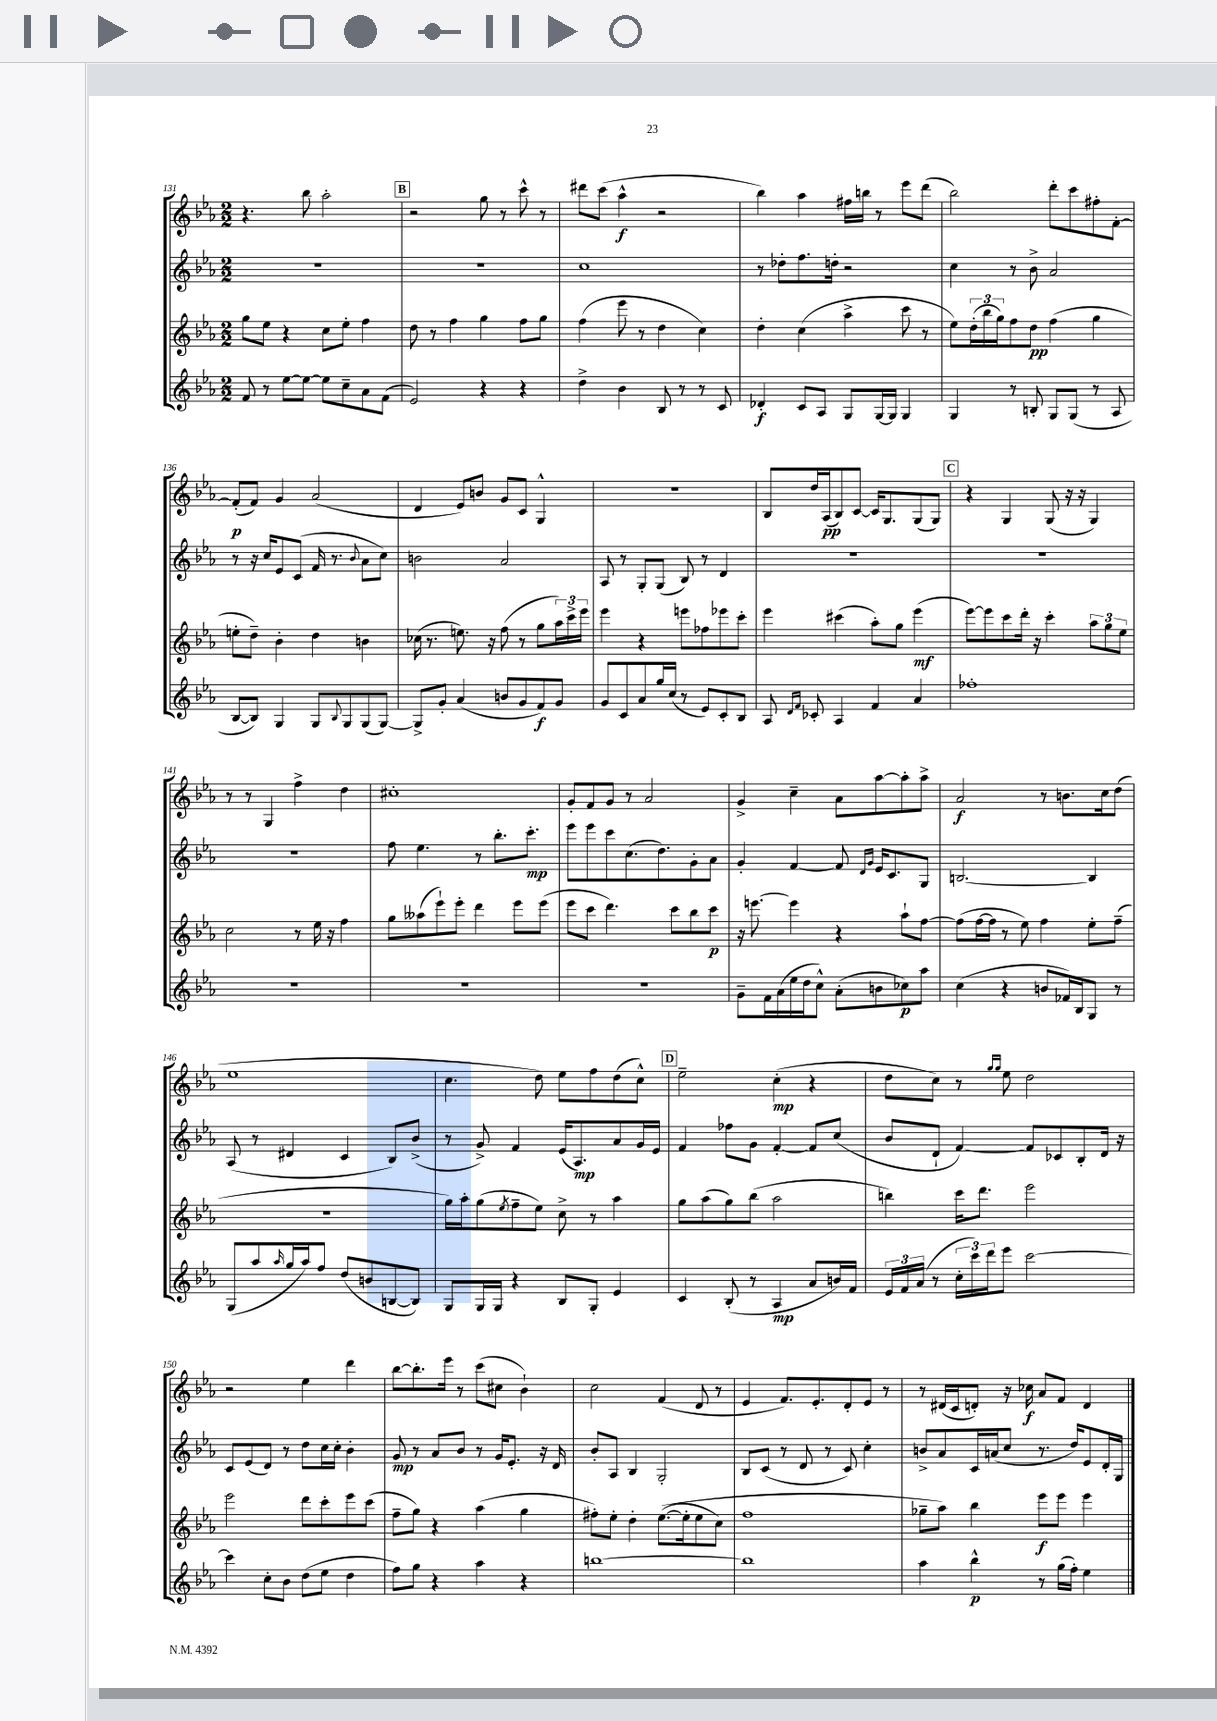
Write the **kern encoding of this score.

**kern	**kern	**kern	**kern
*staff4	*staff3	*staff2	*staff1
*clefG2	*clefG2	*clefG2	*clefG2
*k[b-e-a-]	*k[b-e-a-]	*k[b-e-a-]	*k[b-e-a-]
*M2/2	*M2/2	*M2/2	*M2/2
8f/	8gg\L	1r	4.r
8r	8ee-\J	.	.
[8ee-\L	4r	.	.
8ee-\_J	.	.	8bb-\
8ee-\]L	8cc\L	.	2aa-'\
8cc~\	8ee-'\J	.	.
8a-\	4ff\	.	.
(8f\J	.	.	.
=	=	=	=
2e-/)	8dd\	1r	2r
.	8r	.	.
.	4ff\	.	.
4r	4gg\	.	8gg\
.	.	.	8r
4r	8ff\L	.	8ccc^^\
.	8gg\J	.	8r
=	=	=	=
4dd^\	(4ff\	1cc	8ddd#\L
.	.	.	(8ccc\J
4b-\	8eee-\	.	4aa-^^\
.	8r	.	.
8B-/	4dd\	.	2r
8r	.	.	.
8r	4cc\)	.	.
8c/	.	.	.
=	=	=	=
4d-'/	4dd'\	8r	4bb-\)
.	.	8dd-'\L	.
8c/L	(4cc\	8.ff\	4aa-\
8A-/J	.	.	.
.	.	16dd'\Jk	.
8G/L	4aa-^\	2r	16ff#\LL
.	.	.	16bb\JJ
[16G/L	.	.	8r
16G/]JJ	.	.	.
4G/	8ccc\	.	8eee-\L
.	8r	.	(8ddd\J
=	=	=	=
4G/	8ee-\L)	4cc\	2bb-\)
.	(24dd'\L	.	.
.	24bb-\	.	.
.	24gg\J)	.	.
8r	8ff\	8r	.
8B'/	8dd\J	8b-^\	.
8G/L	(4ff\	2a-/	8ddd'\L
(8G/J	.	.	8ccc\
8r	4gg\	.	8ff#'\
8A-/	.	.	[8f'\J
=	=	=	=
[8B-/L	8ee'\L	8r	(8f'/]L
8B-/]J)	8dd~\J)	16r	8f/J)
.	.	16cc/LK	.
4G/	4b-'\	8e-/	4g/
.	.	(8c/J	.
8G/L	4dd\	16f/	(2a-/
.	.	8.r	.
8qqB-/	.	.	.
8G/	.	.	.
.	.	8qqb-/	.
(8G/	4b\	8a-\L	.
[8G/J)	.	8cc\J)	.
=	=	=	=
8G^/]L	(16cc-\	2b\	4d/
.	8.r	.	.
8g'/J	.	.	.
(4a-/	8.ee\)	.	8e-/L)
.	.	.	8b/J
.	16r	.	.
8b/L	(8ff\	2a-/	8g/L
8g/	8r	.	8c/J
8f/)	8gg\L	.	4G^^/
8g/J	24aa-\L)	.	.
.	24ccc^\	.	.
.	24eee-\JJ	.	.
=	=	=	=
8g/L	4eee-\	8A-/	1r
8c/	.	8r	.
8a-/	4r	8G'/L	.
16gg/L	.	(8G/J	.
(16cc/JJ	.	.	.
8r	8eee\L	8B-/)	.
8e-/L)	8ff-\	8r	.
8c'/	8eee-\	4d/	.
8B-/J	8ccc'\J	.	.
=	=	=	=
8A-/	4eee-\	1r	8B-/L
16qqd/LL	.	.	.
16qqf/JJ	.	.	.
8c-'/	.	.	16dd/L
.	.	.	(16A-/J
4A-/	(4ccc#\	.	8B-/)
.	.	.	[8c/J
4f/	8aa-'\L)	.	16c/]LK
.	.	.	8.G/
.	8gg\J	.	.
4a-/	(4eee-\	.	(8G/
.	.	.	8G/J)
=	=	=	=
1ff-'	[8eee-\L)	1r	4r
.	8eee-\]	.	.
.	8ccc\	.	4G/
.	16ddd'\Jk	.	.
.	16r	.	.
.	4ccc'\	.	(8G/
.	.	.	16r
.	.	.	16r
.	12aa-\L	.	4G/)
.	12gg\	.	.
.	12ee-\J	.	.
=	=	=	=
1r	2cc\	1r	8r
.	.	.	8r
.	.	.	4G/
.	8r	.	4ff^\
.	16ee-\	.	.
.	16r	.	.
.	4ff\	.	4dd\
=	=	=	=
1r	8gg\L	8ff\	1cc#'
.	(8aa--\	4.ee-\	.
.	8eee-`\)	.	.
.	8eee-'\J	.	.
.	4ddd\	8r	.
.	.	8.bb-'\L	.
.	8eee-\L	.	.
.	.	8.ccc'\J	.
.	(8eee-\J	.	.
=	=	=	=
1r	8eee-\L	8eee-\L	8g'/L
.	8ccc\J	8eee-\	8f/
.	4.ddd\)	8ccc\	8g/J
.	.	(8.cc\	8r
.	.	.	2a-/
.	.	8.dd\)	.
.	8ccc\L	.	.
.	8bb-\	8g'\	.
.	8ccc\J	8a-\J	.
=	=	=	=
8g~\L	16r	4g'/	4g^/
.	[8.eee\	.	.
16f\L	.	.	.
(16a-\	.	.	.
16ee-\	4eee\]	[4f/	4cc~\
16dd\J	.	.	.
8cc^^\J)	.	.	.
(8a-'\L	4r	8f/]	8a-\L
.	.	16qqd/LL	.
.	.	16qqg/JJ	.
8b\	.	16e-/LK	[8aa-\
.	.	8.c/	.
8cc-\)	8aa-`\L	.	8aa-'\]
8aa-\J	[8ff\J	8G/J	8aa-^\J
=	=	=	=
(4cc\	(8ff\]L	[2.B/	2a-/
.	[16ff\L	.	.
.	16ff\]JJ	.	.
4r	8r	.	.
.	8ee-\)	.	.
8b/L	4ff\	.	8r
16f-/L)	.	.	8.b\L
16B-/J	.	.	.
8G/J	8ee-'\L	4B/]	.
.	.	.	16cc\k
8r	(8ff~\J	.	(8dd\J
=	=	=	=
(8G/L	1r	(8A-/	1ee-
8aa-/	.	8r	.
16qqaa-/	.	.	.
16gg/L	.	4d#/	.
16aa-/J)	.	.	.
8ff/J	.	.	.
(8dd/L	.	4c/	.
8b/	.	.	.
[8B/	.	8B-/L)	.
8B/]J)	.	(8b-^/J	.
=	=	=	=
8G/L	16gg\LL)	8r	4.cc\
.	16aa-'\J	.	.
16G/L	(8gg\	8g^/)	.
16G/JJ	.	.	.
.	8qee-/	.	.
4r	8ff~\	4f/	.
.	8ee-\J)	.	8dd\)
8B-/L	8cc^\	(16e-/LK	8ee-\L
.	.	8.A-/)	.
8G'/J	8r	.	8ff\
4e-/	4aa-\	8a-/	(8dd\
.	.	16g/L	8cc^^\J)
.	.	16e-/JJ	.
=	=	=	=
4c/	8gg\L	4f/	2ee-~\
.	(8aa-\	.	.
(8B-'/	8gg\)	8ff-\L	.
8r	(8bb-\J	8g\J	.
4A-/	2aa-\	[4f'/	(4cc'\
8a-/L	.	8f/]L	4r
16b/L)	.	(8cc/J	.
16f/JJ	.	.	.
=	=	=	=
24e-/LL	4bb\)	8b-/L	8dd\L
24f/	.	.	.
(24a-/JJ	.	.	.
8r	.	8d`/J	8cc\J)
24cc'\LL	16ccc\LK	[4f/)	8r
24ccc\)	.	.	.
.	8.ddd\J	.	.
24ddd\J	.	.	.
.	.	.	16qqgg/LL
.	.	.	16qqgg/JJ
8eee-\J	.	.	8ee-\
[2ccc\	2eee-\	8f/]L	2dd\
.	.	8c-/	.
.	.	8B-'/	.
.	.	16d/Jk	.
.	.	16r	.
=	=	=	=
4ccc\]	2eee-\	8c/L	2r
.	.	(8e-/	.
8cc'\L	.	8d/J)	.
8b-\J	.	8r	.
(8dd\L	8ddd\L	8dd\L	4ee-\
8ee-\J	8ccc'\	16cc\L	.
.	.	16cc'\JJ	.
4dd\	8eee-\	4b-'\	4ddd\
.	(8ccc\J	.	.
=	=	=	=
8ff\L)	8ff~\L	8g/	[8bb-\L
8gg\J	8gg\J)	8r	8.bb-'\]
4r	4r	8a-/L	.
.	.	.	16eee-\Jk
.	.	8b-/J	8r
4aa-\	(4aa-\	8r	(8ccc\L
.	.	16g/LK	8cc#\J
.	.	8.e-'/J	.
4r	4gg\	.	4b-`\)
.	.	16r	.
.	.	16d/	.
=	=	=	=
[1bb	8ff#'\L)	8b-'/L	2cc\
.	8ee-'\J	8A-/J	.
.	4dd'\	4B-/	.
.	&(([8.ee-\L	2G'/	(4f/
.	16ee-'\]k	.	.
.	8ee-\	.	8d/
.	8cc\J)	.	8r
=	=	=	=
1bb]	1ff	8B-/L	4e-/
.	.	(8c/J	.
.	.	8r	8.f/L)
.	.	8d/	.
.	.	.	8.e-'/
.	.	8r	.
.	.	8c/)	8d'/
.	.	4cc'\	8e-/J
.	.	.	8r
=	=	=	=
4aa-\	8gg-~\L	8b^/L	8r
.	8aa-\J&)	8a-/	(16d#/LL
.	.	.	16c/J
4bb-^^\	4bb-\	16c/L	8d'/J)
.	.	(16a/J	.
.	.	8cc/J	16r
.	.	.	16cc-\
8r	8eee-\L	8.r	8a-/L
(16gg\LL	8eee-\J	.	8f/J
16ff'\JJ)	.	16dd/LK)	.
4ee-\	4eee-\	8e-/	4d/
.	.	16d'/L	.
.	.	16G/JJ	.
==	==	==	==
*-	*-	*-	*-
